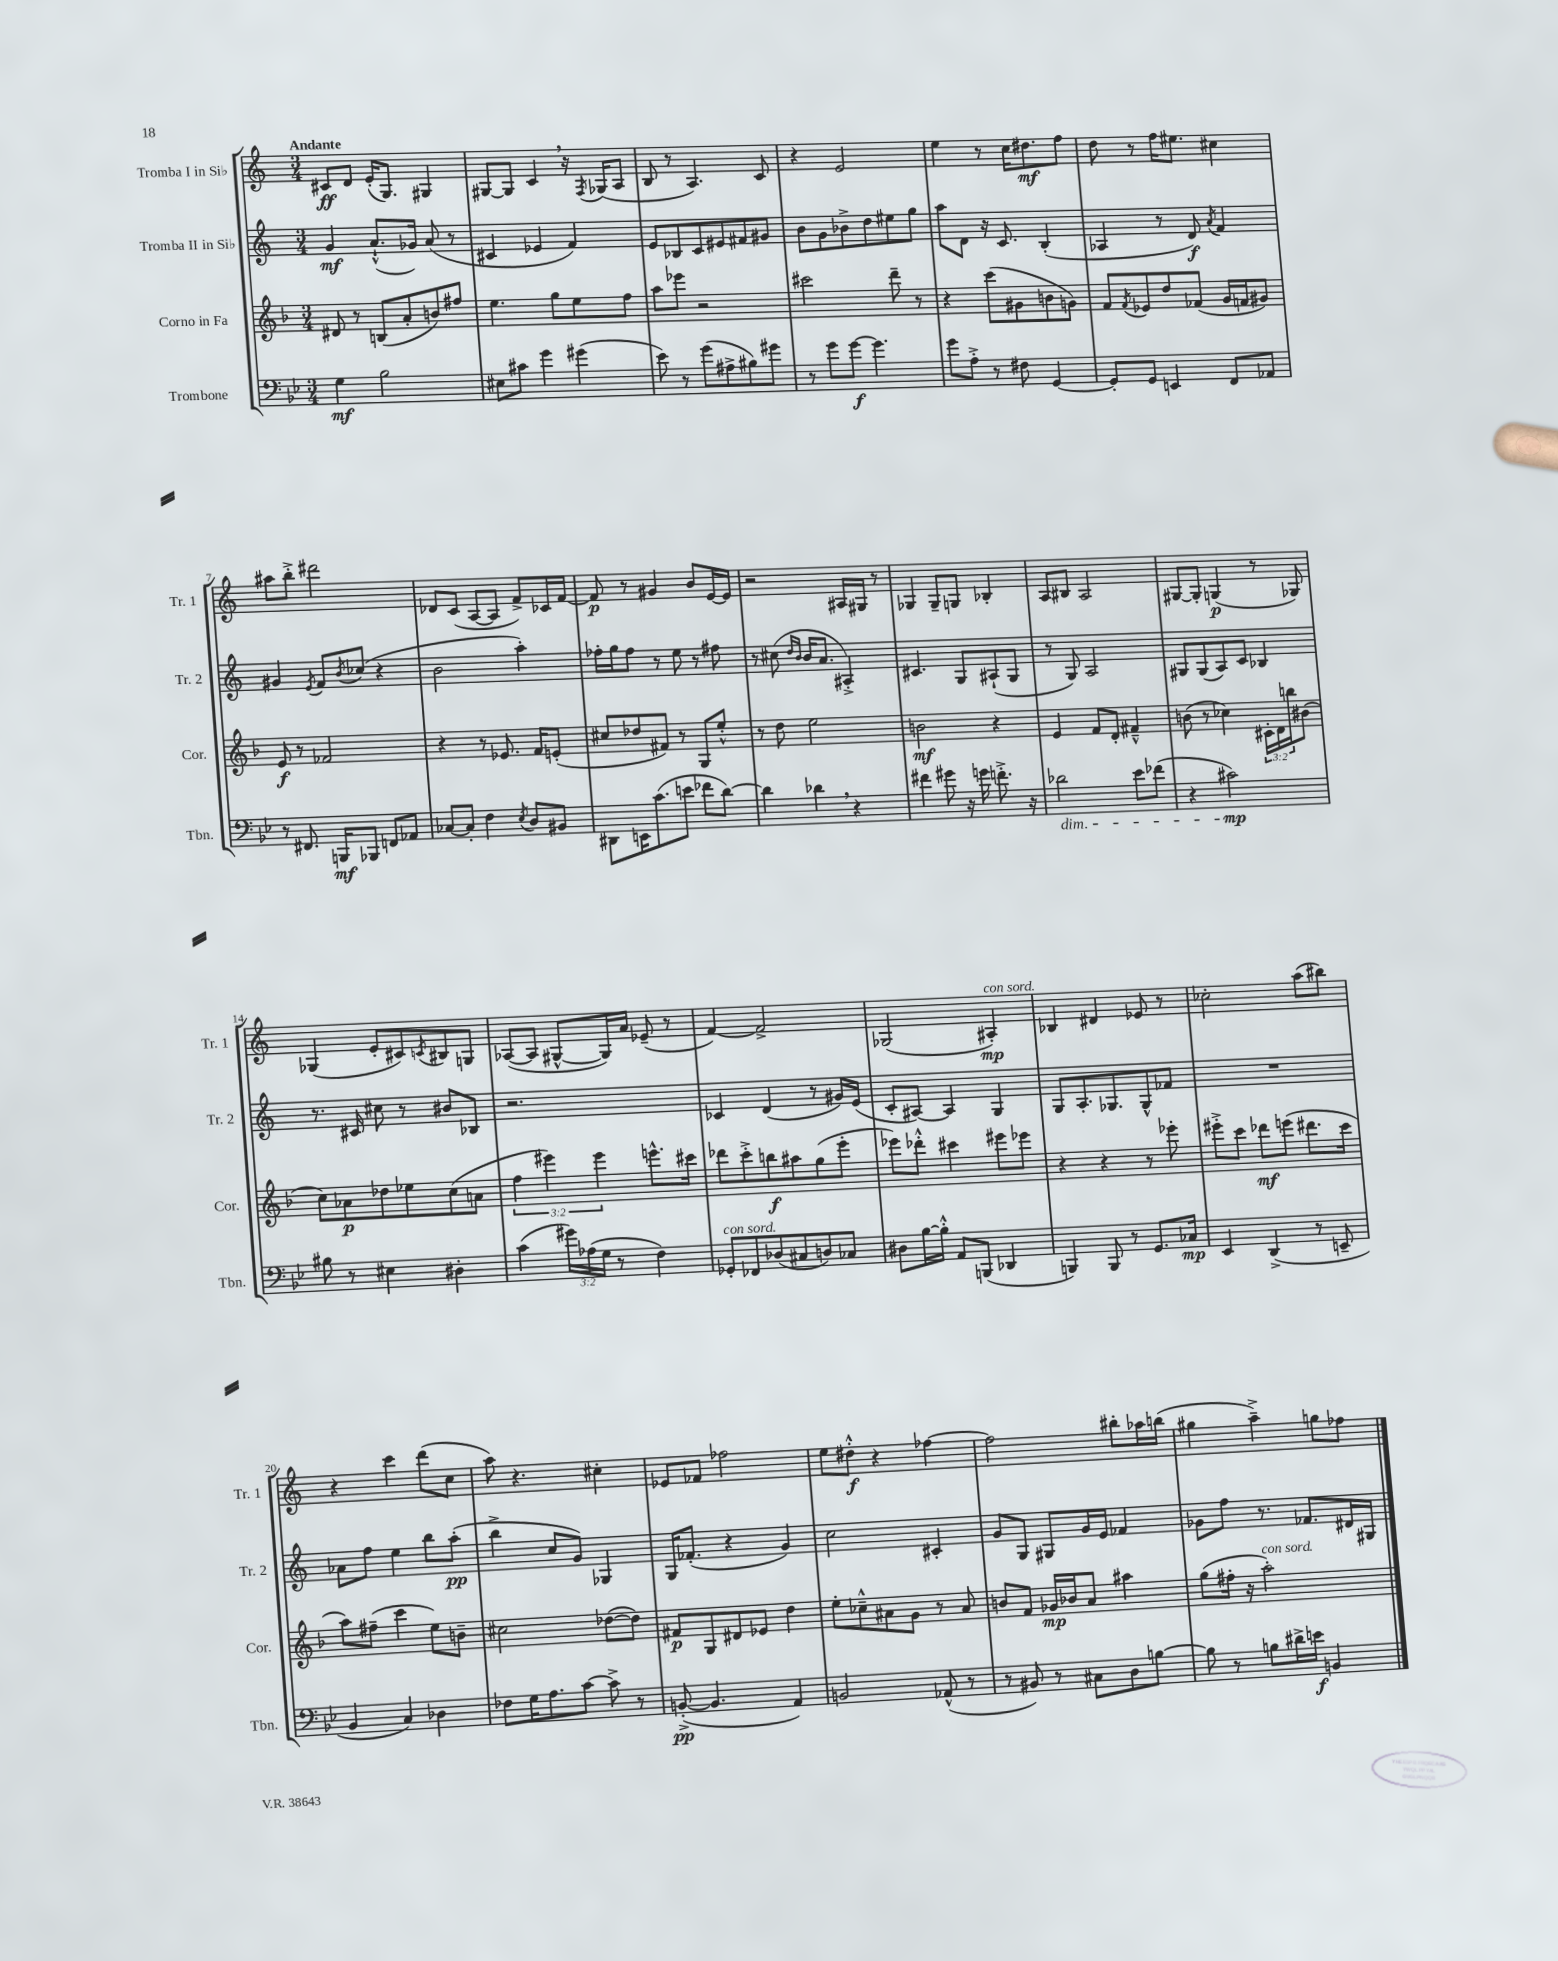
<<
\new StaffGroup <<
\new Staff = "s0" \with { instrumentName = "Tromba I in Sib" shortInstrumentName = "Tr. 1" } {
    \clef treble \key c \major \numericTimeSignature \time 3/4 \tempo "Andante"
    cis'8\ff d'8 e'16-.( g8.) gis4 |
    gis8~ gis8 c'4 \breathe r16 \acciaccatura { f8 } ges16( a8 |
    b8 r8 a4.) c'8 |
    r4 e'2 |
    e''4 r8 c''16 dis''8.\mf f''8 |
    d''8 r8 f''16 eis''8. cis''4 |
    ais''8 b''8-.-> dis'''2 |
    des'8 c'8( a8~ a8 f'8->) ces'16 f'16~ |
    f'8\p r8 gis'4 b'8 e'16~ e'16 |
    r2 ais16 gis16 r8 |
    ges4 ges8-- g8 bes4-. |
    a8 bis8 a2 |
    gis8~ gis8-. g4\p( r8 ges8) |
    ges4( e'8-. cis'8) \acciaccatura { c'8 } bis8 g8 |
    aes8~( aes8 gis8~-^ gis16) a'16 ees'8--( r8 |
    f'4~) f'2-> |
    ges2( ais4-.\mp^\markup { \italic "con sord." }) |
    bes4 dis'4 ees'8 r8 |
    ces''2-. a''8( bis''8) |
    r4 c'''4 d'''8( c''8 |
    a''8) r4. cis''4-. |
    ees'8 fes'8 fes''2 |
    e''8 dis''8-.-^\f r4 fes''4~ |
    fes''2 bis''8-. aes''16 b''16( |
    gis''4 a''4--->) g''8 fes''8 \bar "|." |
}
\new Staff = "s1" \with { instrumentName = "Tromba II in Sib" shortInstrumentName = "Tr. 2" } {
    \clef treble \key c \major \numericTimeSignature \time 3/4
    g'4\mf a'8.-!-^( ges'16) a'8( r8 |
    cis'4 ees'4 f'4) |
    e'8 bes8 c'8 eis'8 fis'8 gis'8 |
    b'8 g'8 bes'8-> d''8 eis''8 g''8 |
    a''8 d'8 r16 c'8. b4-.( |
    aes4 r8 d'8\f) \acciaccatura { a'8 } f'4 |
    gis'4 \acciaccatura { e'8 } f'8 \acciaccatura { b'8 } ces''8( r4 |
    b'2 a''4-.) |
    fes''16-. g''16 fes''8 r8 e''8 r8 fis''8 |
    r8 cis''8( \grace { d''16 b'16 } b'16 a'8. ais4-.->) |
    cis'4. g8 ais8-!( g8 |
    r8 g8) a2 |
    gis8 gis8( a8) c'8 bes4 |
    r8. cis'16 cis''8 r8 bis'8 bes8 |
    r2. |
    ces'4 d'4( r8 gis'16) e'16( |
    c'8-. ais8~) ais4 g4 |
    g8 a8.-. ges8. ges8-^ fes'8 |
    R2. |
    aes'8 f''8 e''4 b''8 a''8-.\pp( |
    b''4-> c''8 g'8) ges4 |
    g16 fes'8.-.( r4 g'4) |
    c''2 cis'4-. |
    g'8 g8 gis8 g'16 e'16 fes'4 |
    ges'8 f''8 r8. fes'8. dis'16 gis16 \bar "|." |
}
\new Staff = "s2" \with { instrumentName = "Corno in Fa" shortInstrumentName = "Cor." } {
    \clef treble \key f \major \numericTimeSignature \time 3/4 \override Staff.TupletNumber.text = #tuplet-number::calc-fraction-text
    dis'8 r8 b8( a'8-. b'8) fis''8 |
    e''4. g''8 e''8 f''8 |
    a''8 ees'''8 r2 |
    cis'''2 d'''8-- r8 |
    r4 c'''8( gis'8 b'8 g'8) |
    f'8 \acciaccatura { f'8 } ees'8 d''8 fes'8( g'16 f'16 gis'8) |
    e'8\f r8 fes'2 |
    r4 r8 ees'8. f'16 e'8-.( |
    cis''8 des''8 fis'8) r8 g8 e''8-.-^ |
    r8 d''8 e''2 |
    b'2\mf r4 |
    e'4 f'8 d'8-. fis'4---^ |
    b'8( r8 ces''4) \tuplet 3/2 { cis'16-. d'16 b''16 } bis'8( |
    c''8) aes'8\p des''8 ees''8 c''8( a'8 |
    \tuplet 3/2 { f''4 eis'''4) eis'''4 } e'''8.-^ cis'''16 |
    des'''8 c'''8-.-> b''8\f ais''8 g''8( e'''8-. |
    ees'''8) des'''8-.-^ cis'''4 eis'''8 ees'''8 |
    r4 r4 r8 ees'''8-. |
    eis'''8-.-> c'''8 des'''8\mf e'''8( dis'''8. c'''16 |
    a''8) fis''8--( c'''4 e''8) b'8-- |
    cis''2 des''8~( des''8) |
    fis'8\p g8 dis'8 ees'8 d''4 |
    e''8-. ces''8---^ ais'8 g'8 r8 ais'8 |
    b'8 f'8 ges'16\mp bes'16 a'8 ais''4 |
    g''8( fis''16-. r16 a''2-.^\markup { \italic "con sord." }) \bar "|." |
}
\new Staff = "s3" \with { instrumentName = "Trombone" shortInstrumentName = "Tbn." } {
    \clef bass \key bes \major \numericTimeSignature \time 3/4 \override Staff.TupletNumber.text = #tuplet-number::calc-fraction-text
    g4\mf bes2 |
    eis8 cis'8 g'4 gis'4( |
    ees'8) r8 g'8( ais8-> bis8) gis'8 |
    r8 g'8 g'8~\f g'4. |
    g'8 a8-.-> r8 fis8 g,4~ |
    g,8-. g,8 e,4 f,8 aes,8 |
    r8 fis,8. b,,16\mf bes,,8 f,8 aes,8 |
    ces8~ ces8-. f4 \acciaccatura { ees8 } d8 bis,8 |
    dis,8 e,16 c'8.( e'8 fes'8 d'8~) |
    d'4 des'4 \breathe r4 |
    fis'4 gis'8 r16 g'16 f'8.-.-> r16 |
    des'2\dim ees'8 fes'8( |
    r4 cis'2\mp\!) |
    bis8 r8 eis4 dis4-. |
    c'4( \tuplet 3/2 { gis'16) aes16( g16 } r8 f4) |
    ges,8-.^\markup { \italic "con sord." } fes,8 des8( cis8 d8) ces8 |
    dis8 bes16~ bes16-.-^ a,8 b,,8( des,4 |
    b,,4) b,,8 r8 g,8. ces16\mp |
    ees,4 d,4->( r8 e,8-- |
    bes,4 c4) des4 |
    fes8 g16 a8. c'8~ c'8-> r8 |
    b,8~-.->\pp( b,4. a,4) |
    b,2 aes,8-^( r8 |
    r8 bis,8) r8 cis8 d8 b8~ |
    b8 r8 b8 dis'16-> e'16\f b,4 \bar "|." |
}
>>
>>
